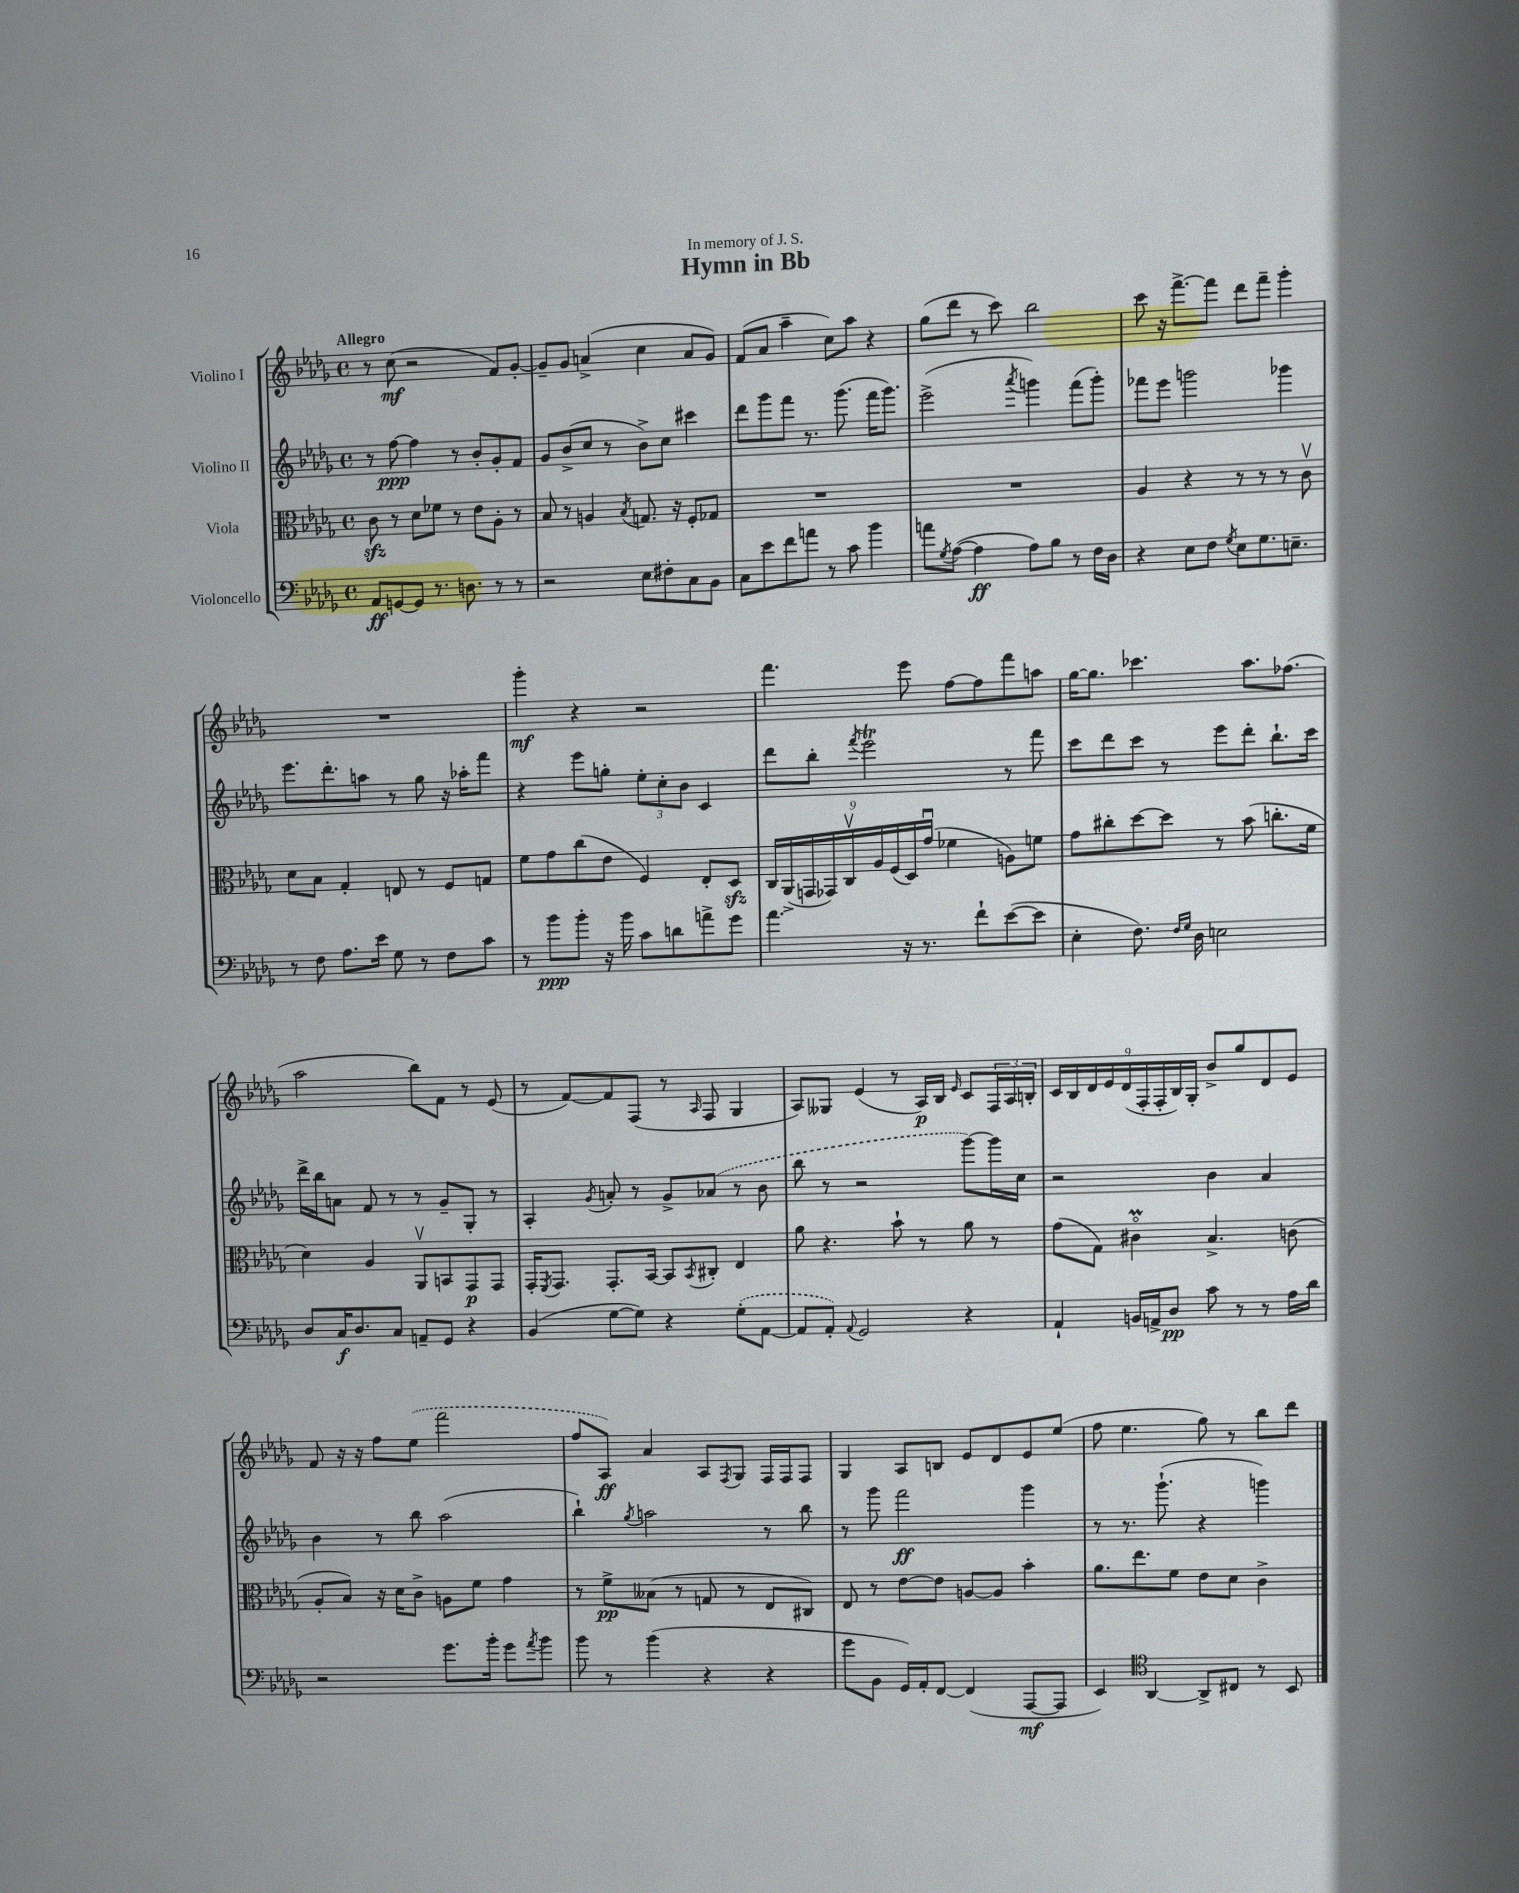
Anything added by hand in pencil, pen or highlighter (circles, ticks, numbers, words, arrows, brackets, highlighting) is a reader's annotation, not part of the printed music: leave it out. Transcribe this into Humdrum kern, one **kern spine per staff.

**kern	**kern	**kern	**kern
*staff4	*staff3	*staff2	*staff1
*clefF4	*clefC3	*clefG2	*clefG2
*k[b-e-a-d-g-]	*k[b-e-a-d-g-]	*k[b-e-a-d-g-]	*k[b-e-a-d-g-]
*M4/4	*M4/4	*M4/4	*M4/4
*met(c)	*met(c)	*met(c)	*met(c)
8AA-	8c	8r	8r
[8GG	8r	[8ff	(8cc
8GG]	8d-	4ff]	2r
8.r	8f-	.	.
.	8r	8r	.
8.D	.	.	.
.	8e-	8b-'	.
8r	8A-'	8g-'	8f)
8r	8r	8f	[8g-'
=	=	=	=
2r	8B-	8g-	8g-~]
.	8r	(8b-^	8g-
.	4A	8cc	(4a^
.	.	8r	.
.	8qB-	.	.
8E-	8.G	8b-^)	4cc
8F#'	.	8cc	.
.	16r	.	.
8C	8F'	4ccc#	8a
8BB-	8G-	.	8g-)
=	=	=	=
8C	1r	8ddd-	(8f
8e-	.	8ggg-	8a-
8f	.	8fff	4aa-~
8a	.	8.r	.
8r	.	.	8cc)
.	.	(8.ggg-	.
8c	.	.	8aa-
4b-	.	16fff	4r
.	.	8.ggg-)	.
=	=	=	=
8a	1r	(2eee-^	(8gg-
8qG-	.	.	.
([8A-	.	.	8ddd-
4A-]	.	.	8r
.	.	.	8ccc)
.	.	8qaaa-	.
8A-)	.	4ggg)	2bb-
8B-	.	.	.
8r	.	(8fff	.
16F	.	8ggg')	.
16D-	.	.	.
=	=	=	=
4r	4A-	8fff-	8ccc
.	.	8eee-	16r
.	.	.	[8.fff^
8E-	4r	2ggg	.
8F	.	.	8fff]
8qG-	.	.	.
8E-	8r	.	8ddd-
8.G-	8r	.	8fff~
.	8r	4ggg-	4ggg-'
8.E~	.	.	.
.	8cv	.	.
=	=	=	=
8r	8d-	8.eee-	1r
8F	8B-	.	.
.	.	8.ddd-'	.
8.A-	4G-'	.	.
.	.	8aa	.
16e-	.	.	.
8G-	8E	8r	.
8r	8r	8gg-	.
8F	8F	16r	.
.	.	16aa-'	.
8c	8G	8fff	.
=	=	=	=
8r	8f	4r	4ggg-'
8b-	8g-	.	.
8b-'	(8cc	8eee-	4r
16r	8e-	8gg'	.
16b-	.	.	.
8c	4F)	12ee-'	2r
.	.	12cc'	.
8d	.	.	.
.	.	12b-	.
8a^	8E-'	4c	.
8g-	8D-	.	.
=	=	=	=
4.a-	18C	8ddd-	4.fff
.	(18AA-^	.	.
.	18GG	.	.
.	.	8bb-'	.
.	18GG-)	.	.
.	18Cv	.	.
.	.	8qfff	.
.	.	2eee-	.
.	18A-	.	.
.	(18F	.	.
16r	.	.	8eee-
.	18D-)	.	.
8.r	.	.	.
.	(18g-u	.	.
.	4f-	.	[8ff
8f`	.	.	8ff]
([8e-	8A)	8r	8fff
8e-]	8f	8fff	8aa
=	=	=	=
4E-'	8g-	8ccc	[16gg-
.	.	.	8.gg-]
.	8cc#'	8ddd-	.
8.F)	[8dd-	8ccc	4.ccc-
.	8dd-]	8r	.
16qqF	.	.	.
16qqG-	.	.	.
16D-	.	.	.
2E	8r	8eee-	.
.	(8b-	8ddd-'	8.aa-
.	8.cc'	8.bb-`	.
.	.	.	(8.ff-
.	16f	16ccc	.
=	=	=	=
8D-	4d-)	16ddd-^	2aa-
.	.	16bb-	.
16C	.	8a	.
8.D-	.	.	.
.	4A-	8f	.
8C	.	8r	.
8AA~	8AA-v	8r	8bb-)
8GG-	8BB	8g-~	8f
4r	8GG-	8G-'	8r
.	8GG-	8r	(8e-
=	=	=	=
(4BB-	16GG-'	4A-'	8r
.	8qFF	.	.
.	8.GG-	.	.
.	.	.	[8f)
.	.	8qg-	.
[8G-	8.GG-'	8a'	8f]
8G-])	.	8r	(8F
.	[16BB-	.	.
4r	8BB-]	8g-^	8r
.	8qBB-	.	16qqA-
.	8C#'	(8a-	8F
(8G-'	4E-	8r	4G-
[8AA-	.	8b-	.
=	=	=	=
8AA-]	8a-	8bb-	8A-)
8AA-')	4.r	8r	8G--
8qqAA-	.	.	.
2GG-	.	2r	(4e-
.	8b-`	.	8r
.	8r	.	16A-)
.	.	.	16B-
.	.	.	16qqe-
4r	8a-	[8ggg-)	8c
.	8r	16ggg-]	24F
.	.	.	24A-
.	.	16cc	.
.	.	.	24B'
=	=	=	=
4AA-`	(8g-	2r	18c
.	.	.	18B-
.	.	.	18d-
.	8G-)	.	.
.	.	.	18e-
.	.	.	(18d-
16BB	4c#o	.	.
.	.	.	18F'
16AA^	.	.	.
.	.	.	18F'
8D-	.	.	.
.	.	.	18B-)
.	.	.	18G-'
8c	4.B-^	4b-	8b-^
8r	.	.	8gg-
8r	.	4a-	8d-
16A-	(8c	.	8e-
16d-	.	.	.
=	=	=	=
2r	8A-'	4b-	8f
.	8B-)	.	16r
.	.	.	16r
.	16r	8r	8ff
.	16d-	.	.
.	8c^	8bb-	(8ee-
8.g-	8A	(2aa-	2fff
.	8f	.	.
16b-'	.	.	.
8g-	4g-	.	.
8qa-	.	.	.
8b-	.	.	.
=	=	=	=
8b-	8r	4bb-`)	8ff
8r	8f^	.	8A-)
.	.	8qgg-	.
(4b-	(8B--	2aa	4a-
.	8r	.	.
4r	8G	.	8A-
.	.	.	8qF
.	8r	.	8G-
4r	8E-	8r	16F
.	.	.	16F
.	8C#)	8bb-	8F
=	=	=	=
8g-	8E-	8r	4G-
8BB-	8r	8ggg-	.
16GG-)	[8e-	2fff	8A-
16AA-'	.	.	.
[8FF	8e-]	.	8B
(4FF]	[8A	.	8e-
.	8A]	.	8d-
[8AAA-	4b-'	4ggg-	8e-
8AAA-]	.	.	(8ee-
=	=	=	=
4EE-)	8.a-	8r	8ff
.	.	8.r	4.ee-
.	8.ee-	.	.
*clefC4	*	*	*
[4AA-	.	.	.
.	.	(8.ggg-`	.
.	8f	.	.
8AA-^]	8e-	4r	8gg-)
8C#	8d-	.	8r
8r	4c^	4ggg)	8bb-
8BB-	.	.	8ddd-
==	==	==	==
*-	*-	*-	*-
